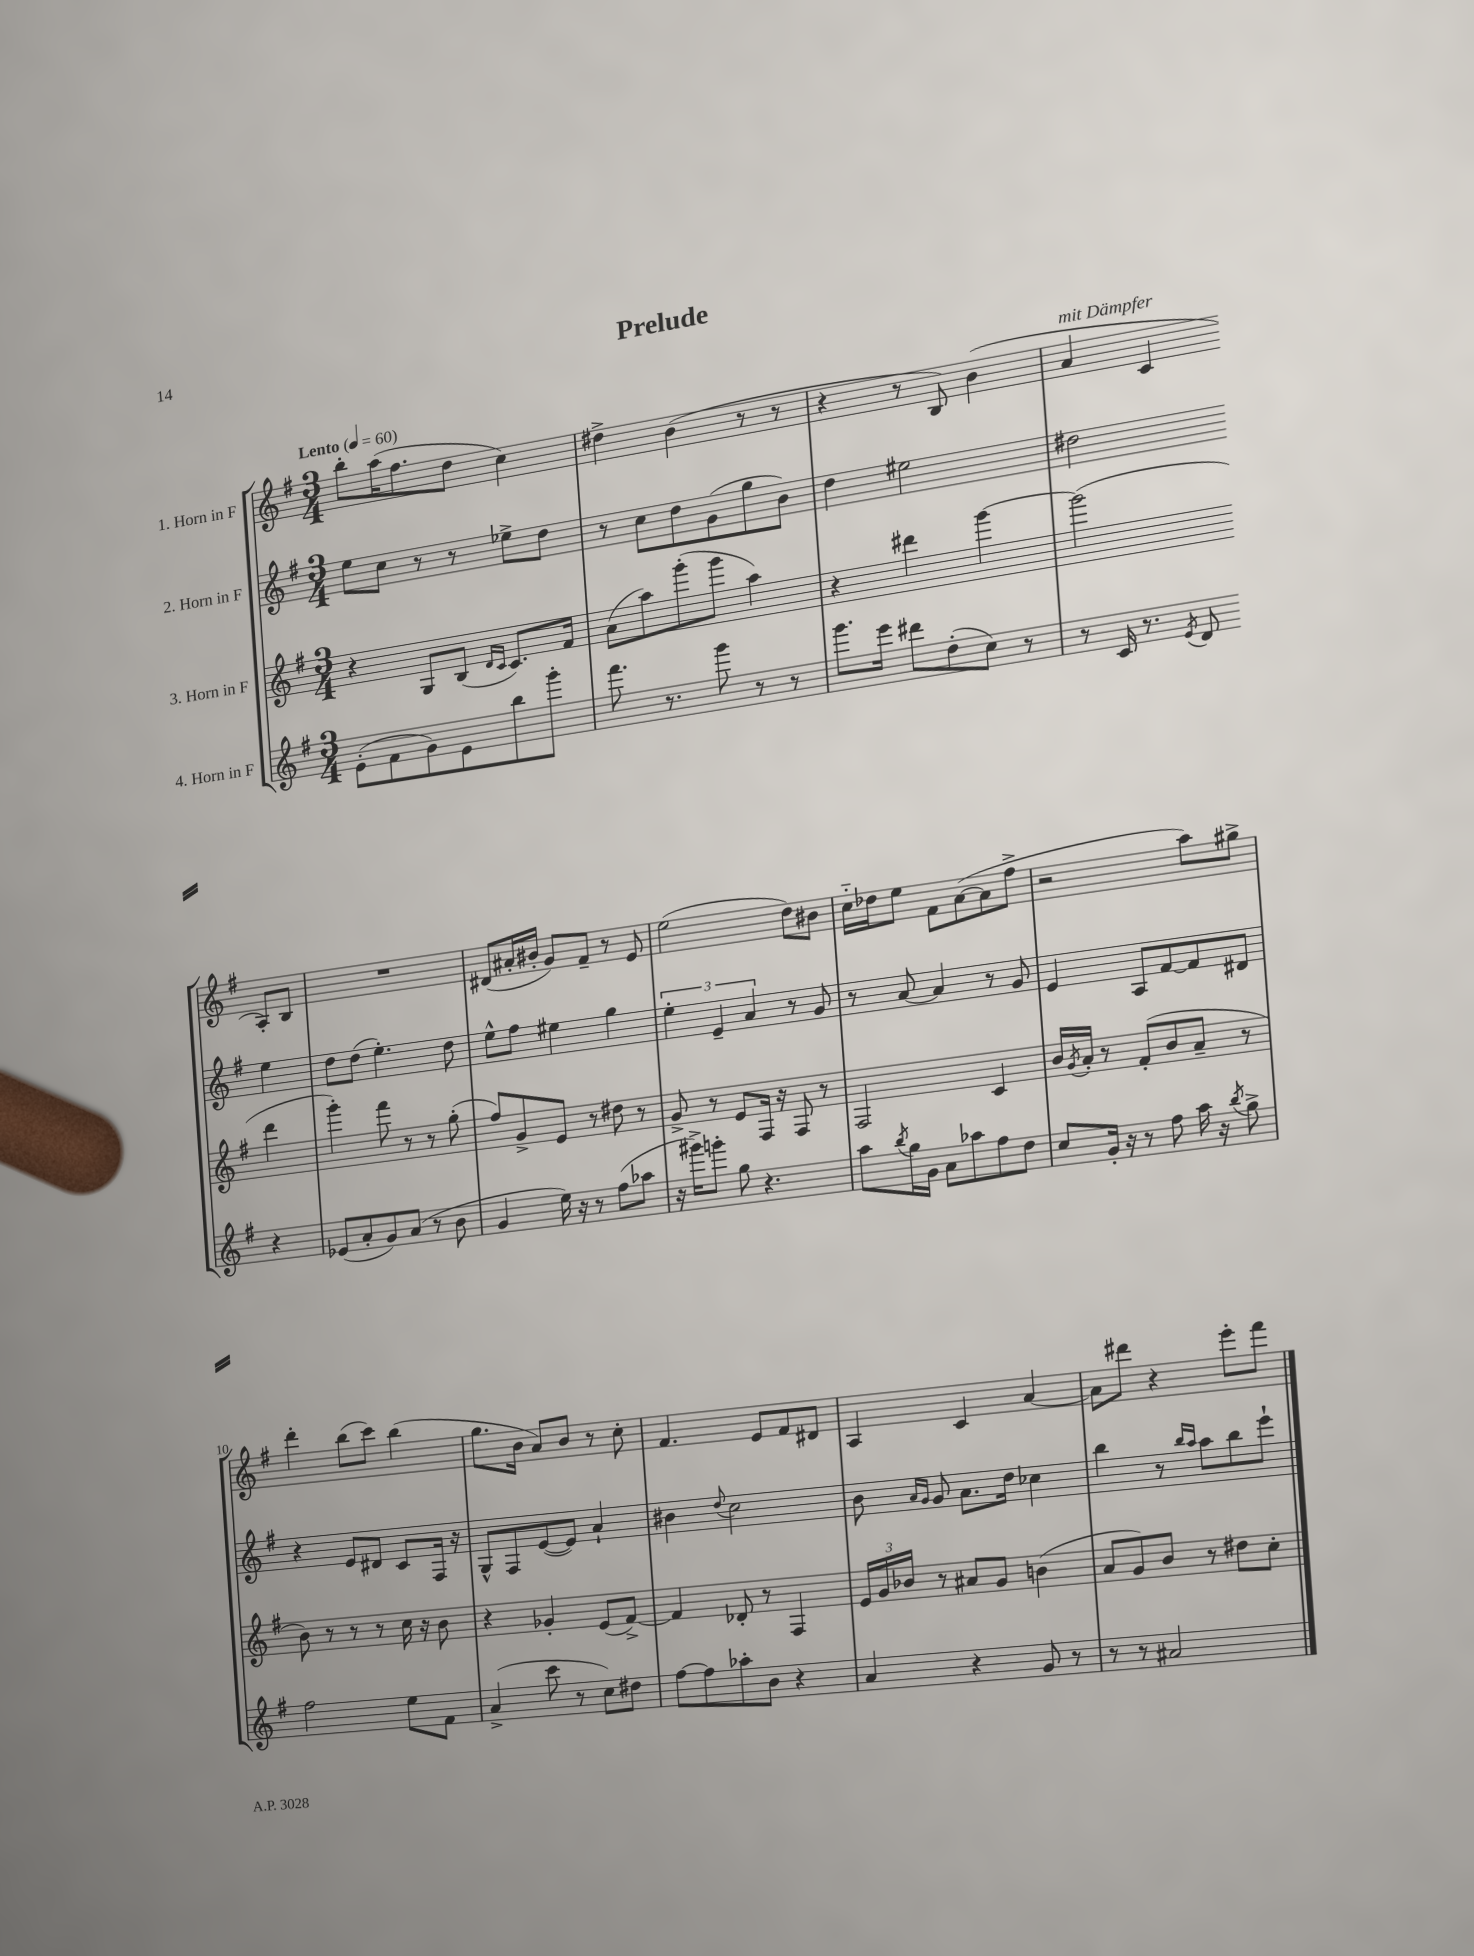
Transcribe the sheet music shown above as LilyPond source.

\header { title = "Prelude" }
<<
\new StaffGroup <<
\new Staff = "s0" \with { instrumentName = "1. Horn in F" } {
    \clef treble \key g \major \numericTimeSignature \time 3/4 \tempo "Lento" 4 = 60
    b''8-. a''16( fis''8. d''8 c''4) |
    dis''4-> b'4( r8 r8 |
    r4 r8 b8) b'4( |
    a'4^\markup { \italic "mit Dämpfer" } c'4 a8-.) b8 |
    R2. |
    dis'8( ais'16-. bis'16-. g'8) fis'8-- r8 e'8 |
    e''2( d''8) bis'8 |
    c''16-_ des''16 e''8 fis'8 a'8~( a'8 fis''8-> |
    r2 a''8) gis''8-> |
    d'''4-. b''8( c'''8) b''4( |
    g''8. b'16 a'8) b'8 r8 c''8-. |
    fis'4. e'8 fis'8 dis'8 |
    a4 c'4 a'4~ |
    a'8 dis'''8 r4 e'''8-. fis'''8 \bar "|." |
}
\new Staff = "s1" \with { instrumentName = "2. Horn in F" } {
    \clef treble \key g \major \numericTimeSignature \time 3/4
    e''8 c''8 r8 r8 ees''8-> d''8 |
    r8 c''8 d''8 g'8( g''8 b'8) |
    d''4 eis''2 |
    dis''2 e''4 |
    d''8 d''8( e''4.-.) d''8 |
    e''8-^ fis''8 eis''4 g''4 |
    \tuplet 3/2 { e''4-. e'4-- a'4 } r8 g'8 |
    r8 a'8~ a'4 r8 g'8 |
    e'4 a8 fis'8~ fis'8 dis'8 |
    r4 e'8 dis'8 c'8 fis16 r16 |
    g8-^ fis8 e'8~( e'8) a'4-! |
    bis'4 \appoggiatura { d''8 } c''2 |
    b'8 \grace { a'16 g'16 } g'8 a'8. d''16 ces''4 |
    b''4 r8 \grace { b''16 a''16 } a''8 b''8 e'''8-! \bar "|." |
}
\new Staff = "s2" \with { instrumentName = "3. Horn in F" } {
    \clef treble \key g \major \numericTimeSignature \time 3/4
    r4 g8 b8( \grace { d'16 c'16 } c'8.) fis'16 |
    a'8( a''8) g'''8-.( g'''8 a''4) |
    r4 dis'''4 g'''4~ |
    g'''2( d'''4 |
    g'''4-.) fis'''8 r8 r8 g''8-.( |
    fis''8) g'8-> e'8 r8 dis''8 r8 |
    g'8-> r8 e'8 fis16 r16 fis8 r8 |
    fis2 c'4 |
    b'16 \acciaccatura { g'8 } a'16-. r8 fis'8-.( b'8 a'8-- r8 |
    b'8) r8 r8 r8 c''16 r16 b'8 |
    r4 ges'4-. e'8( fis'8~->) |
    fis'4 des'8-. r8 fis4 |
    \tuplet 3/2 { e'16 g'16 bes'16 } r8 ais'8 g'8 b'4( |
    a'8 g'8) b'8 r8 dis''8 c''8-. \bar "|." |
}
\new Staff = "s3" \with { instrumentName = "4. Horn in F" } {
    \clef treble \key g \major \numericTimeSignature \time 3/4
    e'8-.( fis'8 g'8) e'8 b''8 g'''8-. |
    fis'''8. r8. g'''8 r8 r8 |
    g'''8. e'''16 dis'''8 d''8-.( c''8) r8 |
    r8 c'16 r8. \acciaccatura { e'8 } d'8 r4 |
    ees'8( a'8-. g'8) a'8( r8 b'8 |
    g'4 e''16) r16 r8 fis''8( aes''8 |
    r16 gis'''16->) g'''8-. g''8 r4. |
    a''8 \acciaccatura { b''8 } g''16 g'16 a'8 aes''8 fis''8 d''8 |
    c''8 g'16-. r16 r8 fis''8 a''16 r16 \acciaccatura { b''8 } g''8-> |
    fis''2 e''8 fis'8 |
    a'4->( c'''8 r8 c''8) dis''8 |
    fis''8~ fis''8 aes''8-. b'8 r4 |
    a'4 r4 g'8 r8 |
    r8 r8 ais'2 \bar "|." |
}
>>
>>
